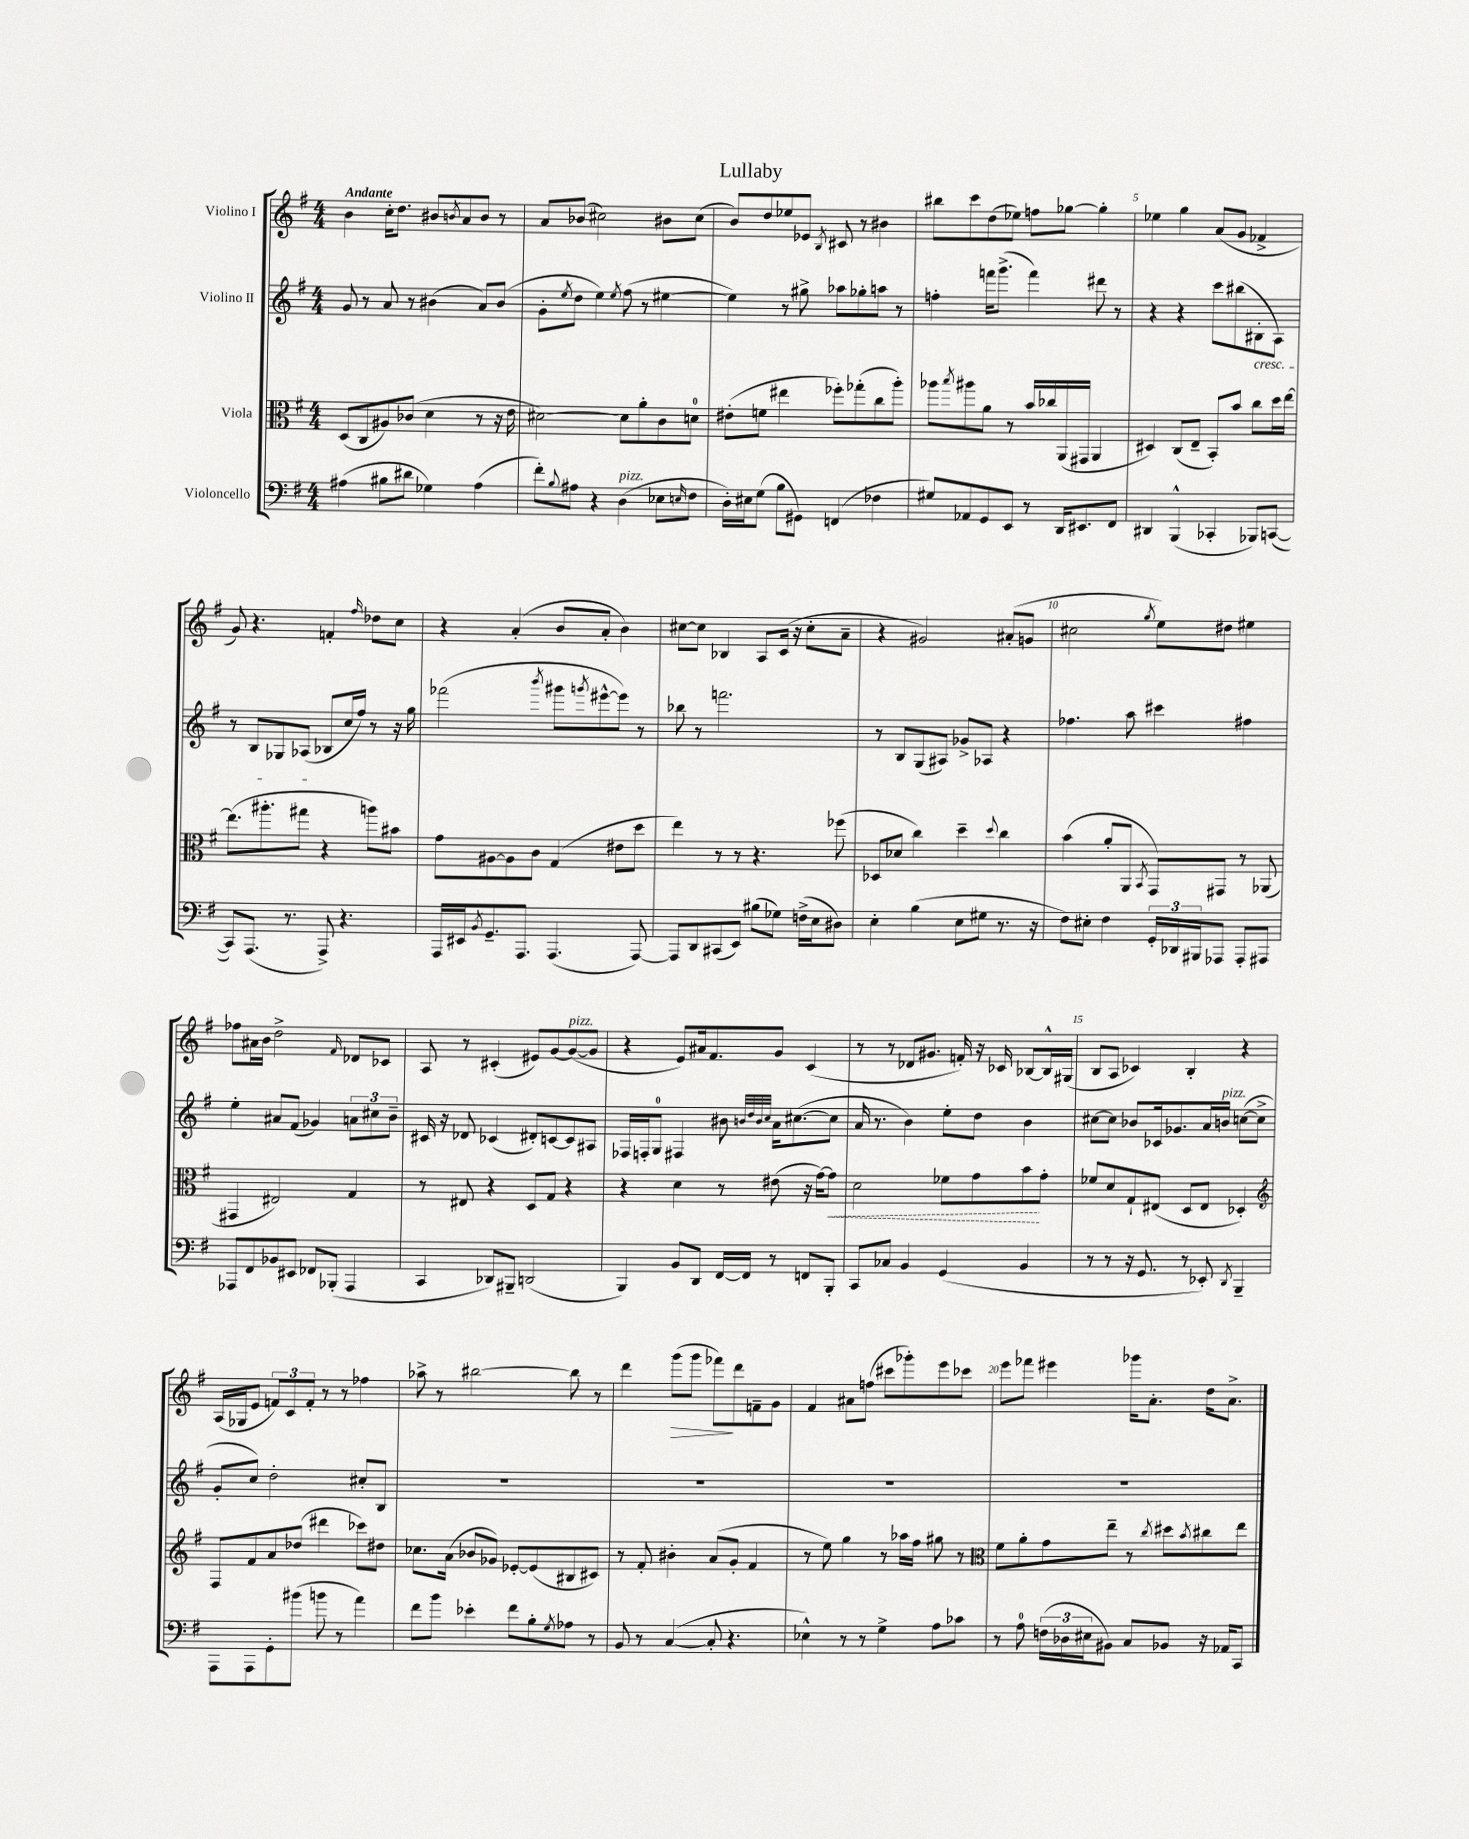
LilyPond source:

\header { title = "Lullaby" }
<<
\new StaffGroup <<
\new Staff = "s0" \with { instrumentName = "Violino I" } {
    \clef treble \key g \major \numericTimeSignature \time 4/4 \tempo "Andante"
    b'4 c''16-. d''8. bis'8 \acciaccatura { b'8 } a'8 b'8 r8 |
    a'8 bes'8( cis''2) bis'8 cis''8( |
    b'8) d''8 ees''8 ees'8 \acciaccatura { b8 } cis'8 r8 bis'4 |
    bis''8 c'''8 d''8( ees''8) f''8 ges''8~ ges''4-. |
    ees''4 g''4 a'8( g'8 fes'4-> |
    g'8) r4. f'4-. \grace { fis''16 } des''8 c''8 |
    r4 a'4-.( b'8 a'8-. b'4) |
    cis''8~ cis''8 bes4 a8 c'16( r16 cis''8-. a'8-- |
    r4 gis'2) ais'8-.( g'8 |
    cis''2 \acciaccatura { g''8 } e''8) dis''8 eis''4 |
    fes''8 ais'16 b'16 d''2-> \grace { fis'16 } des'8 ces'8 |
    a8 r8 cis'4-.( eis'8) g'8~ g'8~^\markup { \italic "pizz." }( g'8 |
    r4 e'8) ais'16 fis'8. g'8 c'4( |
    r8 r8 des'8 gis'8. f'16-.) r16 ces'16 bes8~ bes16-^ gis16( |
    b8 a8 ces'4) b4-. r4 |
    a16( ges16 e'8 \tuplet 3/2 { f'8) c'8 f'8-. } r8 r8 fes''4 |
    aes''8-> r8 bis''2~ bis''8 r8 |
    d'''4 g'''8\>( g'''8 fes'''8\!) d'''8 f'8-- g'8 |
    fis'4 ais'8 f''8( cis'''8 ges'''8-.) e'''8 ces'''8 |
    e'''8 fes'''8 eis'''4 ges'''16 a'8.-. d''16 a'8.-> \bar "|." |
}
\new Staff = "s1" \with { instrumentName = "Violino II" } {
    \clef treble \key g \major \numericTimeSignature \time 4/4
    g'8 r8 a'8 r8 bis'4( a'8) bis'8( |
    g'8-. \acciaccatura { e''8 } d''8 e''4) \acciaccatura { e''8 } fis''8( r8 eis''4~ |
    eis''4) r8 gis''8-> aes''8 ges''8-. a''8 r8 |
    f''4-. f'''16 g'''8.->( f'''4) dis'''8 r8 |
    r4 r4 c'''8 bis''8( bis8-.\cresc a8) |
    r8 b8 ges8 aes8( bes8\! c''16 fis''16) r8 r16 g''16 |
    fes'''2( \acciaccatura { b'''8 } gis'''8 \acciaccatura { g'''8 } eis'''8~-^ eis'''8) r8 |
    bes''8 r8 f'''2. |
    r8 b8 g8( ais8) ges'8-> aes8 r4 |
    fes''4. a''8 cis'''4 fis''4 |
    e''4-. ais'8 fis'8( ges'4) \tuplet 3/2 { a'8 cis''8 b'8-- } |
    cis'16 r16 des'8 ces'4( dis'8-.) c'8~ c'8 ais8 |
    fes16 f16-. g8-0 fis4 bis'8 \grace { b'32 d''32 b'32 c''32 } a'16 cis''8.~( cis''8 |
    a'16 r8. b'4) e''8-. d''8 b'4 |
    cis''8~ cis''8 bes'8 ces'16 ges'8. a'16 b'16^\markup { \italic "pizz." } c''8~( c''8-> |
    g'8-. c''8) d''2-. cis''8-. b8 |
    R1 |
    R1 |
    R1 |
    R1 \bar "|." |
}
\new Staff = "s2" \with { instrumentName = "Viola" } {
    \clef alto \key g \major \numericTimeSignature \time 4/4
    d8( c8 ais8) ces'8( d'4 r8 r16 e'16 |
    dis'2~) dis'8 a'8-. c'8 d'8-0 |
    eis'8-.( f'8 eis''4 fes''8-.) ges''8-.( c''8 a''8-.) |
    aes''8 \acciaccatura { b''8 } ais''8 a'8 r8 b'16 ces''16 a,16( gis,16 a,4 |
    dis4) c8( e8-- b,8-.) b'8 c''8 d''16 e''16~ |
    e''8.( ais''8.-. gis''8 r4 a''8) bis'8 |
    g'8 ais8~ ais8 c'8 g4( eis'8 d''8 |
    e''4) r8 r8 r4. fes''8( |
    des8 des'8 c''4) d''4-- \appoggiatura { d''8 } c''4 |
    b'4( a'8-. a,8 \acciaccatura { b,8 } g,8) gis,8 r8 aes,8( |
    gis,4 eis2) g4 |
    r8 eis8 r4 d8 g8 r4 |
    r4 d'4 r8 eis'8( r16 g'16~) \once \override Hairpin.style = #'dashed-line g'8\< |
    d'2 fes'8 g'8 b'8\! g'8-. |
    fes'8 d'8 g8-! eis8( d8 eis8 des4-.) |
    \clef treble fis8 fis'8 a'8 des''8( dis'''4 ces'''8) dis''8 |
    ces''8. a'16( bes'8 ges'8) ees'8~-. ees'8( bis8 cis'8) |
    r8 fis'8-. bis'4-. a'8( g'8-. fis'4 |
    r8 e''8) g''4 r8 aes''16 fis''16 gis''8 r8 |
    \clef alto fis'8 a'8-. g'8 e''8-- r8 \acciaccatura { c''8 } dis''8 \acciaccatura { b'8 } cis''8 e''8 \bar "|." |
}
\new Staff = "s3" \with { instrumentName = "Violoncello" } {
    \clef bass \key g \major \numericTimeSignature \time 4/4
    ais4( bis8 dis'8 ges4) ais4( |
    fis'8-.) \appoggiatura { b8 } ais8 r4 d4^\markup { \italic "pizz." }( ees8 \grace { e16 } fis8 |
    d16-.) eis16 g8( b8 gis,8) f,4( fes4 |
    gis8) aes,8 g,8 e,8 r8 d,16 eis,8. fis,8 |
    dis,4 b,,4-^( ces,4-. bes,,8) c,8~( |
    c,8) a,,8.( r8. a,,8->) r4. |
    a,,16 eis,16 \acciaccatura { b,8 } g,8.-- a,,8. a,,4.( a,,8~) |
    a,,8 d,8 cis,8( e,8) bis8( ges8) f16->( e16 dis8) |
    e4-. b4( e8 gis8 r8. r16 |
    fis8) eis8-. fis4 \tuplet 3/2 { g,16-. des,16 bis,,16 } aes,,8 aes,,8-. ais,,8 |
    aes,,8 fis,8 bes,8 eis,8 fes,8 bes,,8-.( aes,,4 |
    c,4 des,8) bis,,8-- d,2( |
    b,,4) b,8 d,8 fis,16~ fis,16 r8 f,8 b,,8-. |
    c,8 ces8 b,4 g,4( b,4 |
    r8 r8 r16 g,8. r8 ees,8-.) \acciaccatura { d,8 } b,,4-- |
    a,,8 a,,8 g,8-. bis'8( b'8 r8 a'4) |
    fis'8 b'8 ees'4-. fis'8 b8-. \acciaccatura { g8 } aes8 r8 |
    b,8 r8 c4~( c8-. r4. |
    ees4-^) r8 r8 g4-> a8 ces'8 |
    r8 a8-0 \tuplet 3/2 { f16( des16 eis16 } bis,8) c8 bes,8 r16 aes,16 c,8 \bar "|." |
}
>>
>>
\layout { \context { \Score \override BarNumber.break-visibility = ##(#f #t #t) barNumberVisibility = #(every-nth-bar-number-visible 5) } }
